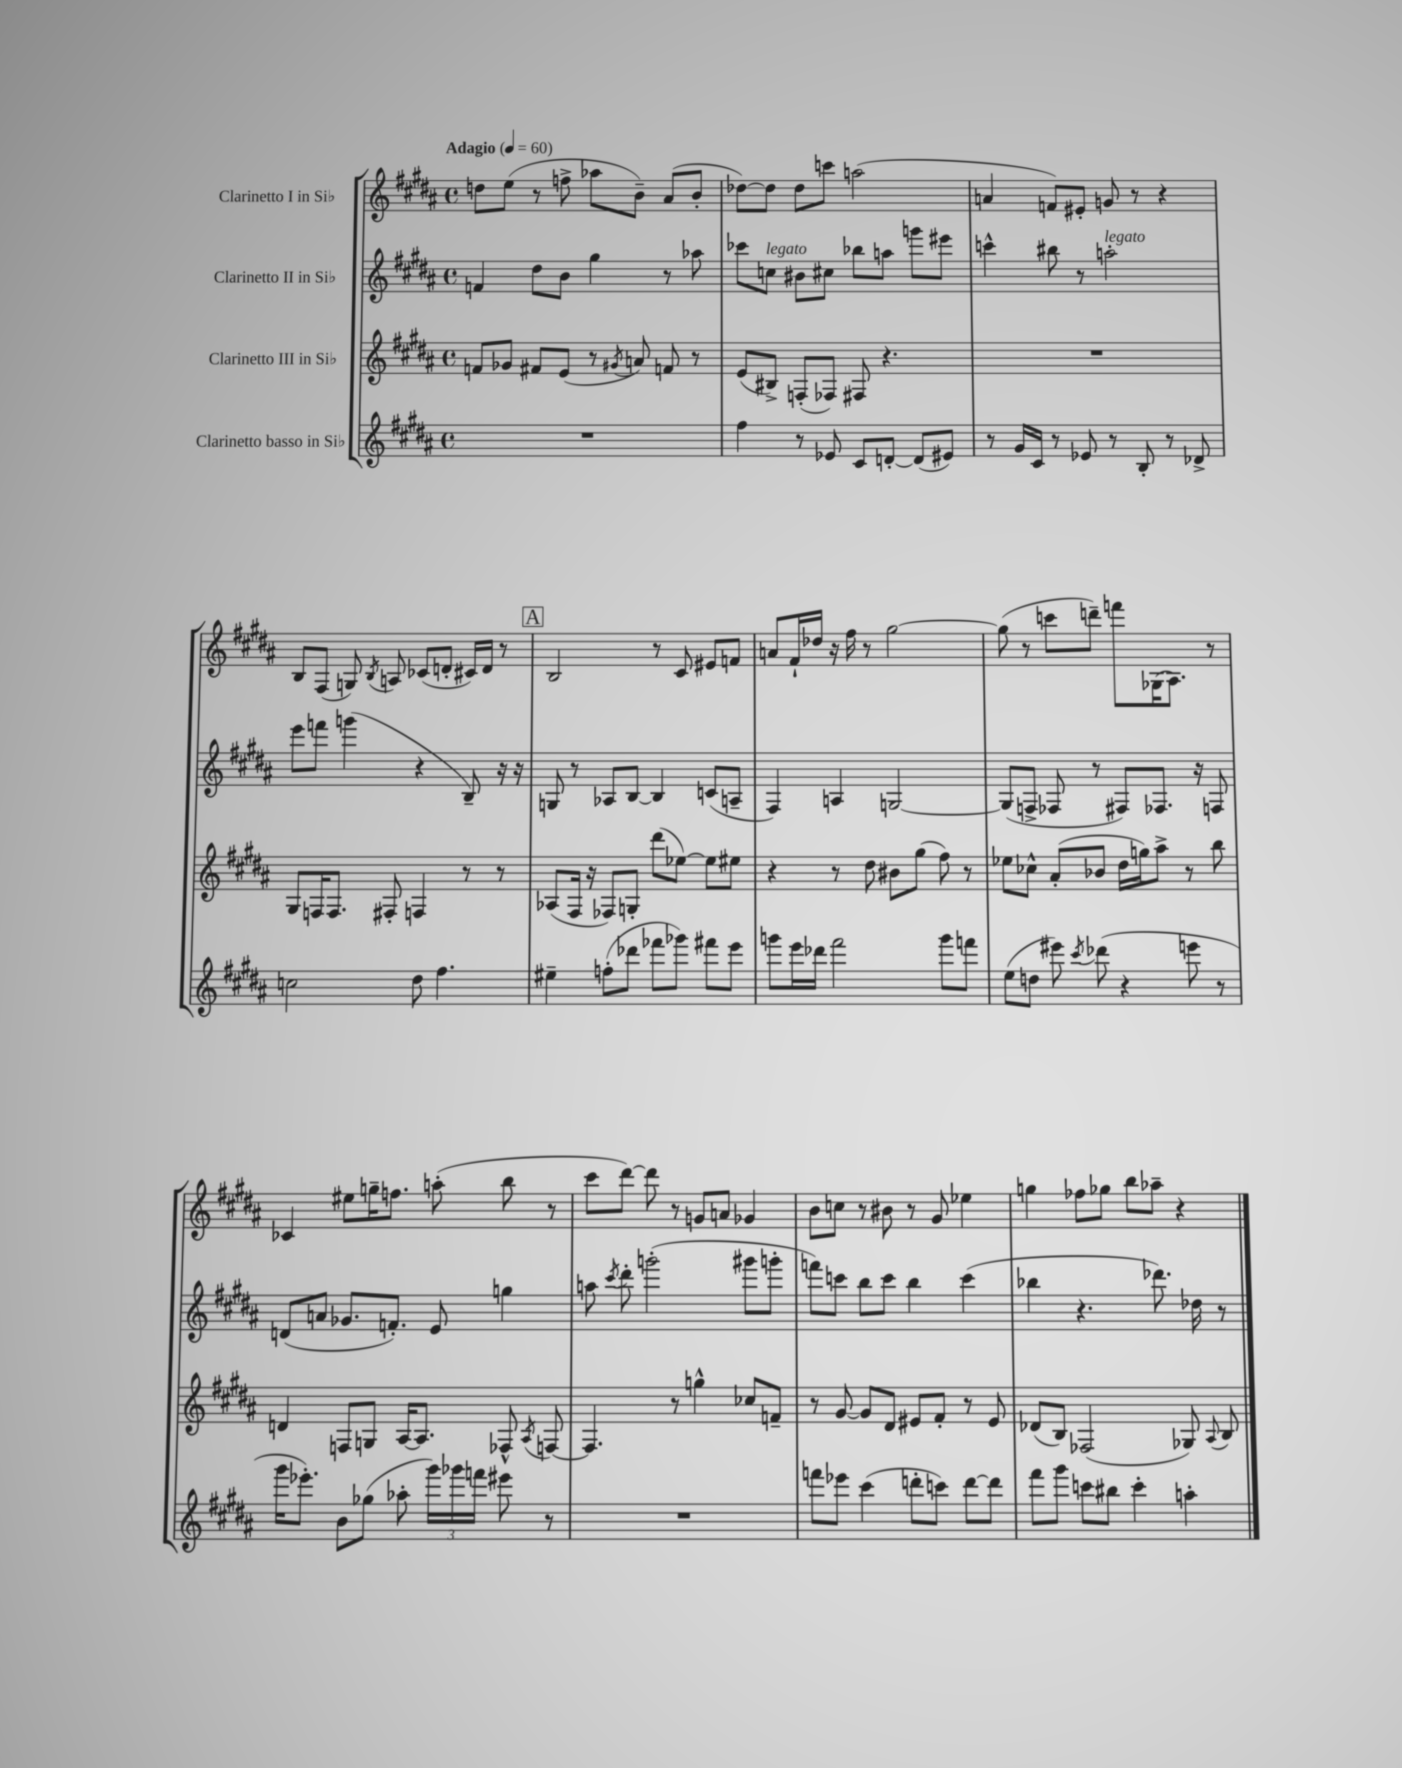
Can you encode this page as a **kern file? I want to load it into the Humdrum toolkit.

**kern	**kern	**kern	**kern
*part4	*part3	*part2	*part1
*staff4	*staff3	*staff2	*staff1
*I"Clarinetto basso in Si♭	*I"Clarinetto III in Si♭	*I"Clarinetto II in Si♭	*I"Clarinetto I in Si♭
*clefG2	*clefG2	*clefG2	*clefG2
*k[f#c#g#d#a#]	*k[f#c#g#d#a#]	*k[f#c#g#d#a#]	*k[f#c#g#d#a#]
*M4/4	*M4/4	*M4/4	*M4/4
*met(c)	*met(c)	*met(c)	*met(c)
*MM60	*MM60	*MM60	*MM60
=1	=1	=1	=1
!	!	!	!LO:TX:a:B:t=Adagio
1r	8fn/L	4fn/	8ddn\L
.	8g-X/J	.	(8ee\J
.	8f#X/L	8dd#\L	8r
.	(8e/J	8b\J	8ffn^\
.	8r	4gg#\	8aa-X\L
.	8qg#X/	.	.
.	8an/)	.	8b~\J)
.	8fn/	8r	(8a#/L
.	8r	8aa-X\	8b'/J
=2	=2	=2	=2
4ff#\	(8e/L	8ccc-X\L	[8dd-X\L)
!	!	!LO:TX:a:i:t=legato	!
.	8B#X^/J)	8ccn\J	8dd-\J]
8r	(8Fn'/L	8b#X\L	8dd-\L
8e-X/	8F-X/J)	8cc#X\J	8cccn\J
8c#/L	8F#X/	8bb-X\L	(2aan\
[8dn'/J	4.r	8aan\J	.
(8d/L]	.	8gggn\L	.
8e#X/J)	.	8eee#X\J	.
=3	=3	=3	=3
8r	1r	4cccn^^\	4an/
16g#/LL	.	.	.
16c#/JJ	.	.	.
8r	.	8bb#X\	8fn/L)
8e-X/	.	8r	8e#X'/J
!	!	!LO:TX:a:i:t=legato	!
8r	.	2aan'\	8gn/
8B'/	.	.	8r
8r	.	.	4r
8d-X^/	.	.	.
!!LO:LB:g=z
=4	=4	=4	=4
2ccn\	8G#/L	8eee\L	8B/L
.	16Fn/K	8fffn\J	(8F#/J
.	8.F/J	.	.
.	.	(4gggn\	8Gn/)
.	.	.	8qB/
.	8F#X'/	.	8An/
8dd#\	4Fn/	4r	(8c-X/L
4.ff#\	.	.	8dn'/J
.	8r	8B~/)	16c#X/LL)
.	.	.	16d/JJ
.	8r	16r	8r
.	.	16r	.
!!LO:REH:place=s1:t=A
=5	=5	=5	=5
4ee#X~\	(8A-X/L	8Gn/	2B/
.	16F#/Jk	8r	.
.	16r	.	.
(8ffn'\L	8F-X/L)	8A-X/L	.
8ddd-X\J	8Gn'/J	[8B/J	.
8fff-X\L	(8ddd#\L	4B/]	8r
8ggg-X\J)	[8ee-X\J)	.	8c#/
8fff#X\L	8ee-\L]	(8cn/L	8e#X/L
8eee\J	8ee#X\J	8An~/J	8fn/J
=6	=6	=6	=6
8gggn\L	4r	4F#/)	8an/L
16eee\L	.	.	16f#`/L
16ddd-X\JJ	.	.	16dd-X/JJ
2fff#\	8r	4An/	16r
.	.	.	16ff#\
.	8dd#\	.	8r
.	8b#X\L	[2Gn/	[2gg#\
.	(8gg#\J	.	.
8ggg\L	8ff#\)	.	.
8fffn\J	8r	.	.
=7	=7	=7	=7
(8ee\L	8ee-X\L	(8G/L]	(8gg#\]
8ddn\J	8cc-X^^\J	8Fn^/J	8r
8eee#X\)	(8a#'/L	8F-X/	8cccn\L
8qccc#/	.	.	.
(8ddd-X\	8b-X/J	8r	8dddn~\J)
4r	16dd#\LL	8F#X/L)	8fffn\L
.	16ggn\J)	.	.
.	8aa#^\J	8.F-X/J	(16G-X\K
.	.	.	8.A#\J)
8eeen\	8r	.	.
.	.	16r	.
8r	8bb\	8Fn/	8r
!!LO:LB:g=z
=8	=8	=8	=8
16ggg#\KL	4dn/	(8dn/L	4c-X/
8.eee-X'\J)	.	.	.
.	.	8an/J	.
8b\L	8Fn/L	8.g-X/L	8ee#X\L
(8gg-X\J	8Gn/J	.	16ggn~\K
.	.	8.fn'/J)	8.ffn\J
8aa-X'\	[16A#/KL	.	.
.	8.A#/J]	.	.
24ggg#\LL)	.	8e/	(8aan'\
24ggg-X\	.	.	.
24fffn\JJ	.	.	.
8eee#X\	8F-X^^/	4ggn\	8bb\
.	8qA#/	.	.
8r	[8Fn/	.	8r
=9	=9	=9	=9
1r	4.F/]	8aan\	8ccc#\L
.	.	8qccc#/	.
.	.	8ddd#'\	[8ddd#\J)
.	.	(2gggn'\	8ddd#\]
.	8r	.	8r
.	4ggn^^\	.	8gn/L
.	.	.	8an/J
.	8cc-X/L	8ggg#X\L	4g-X/
.	8fn~/J	8gggn'\J	.
=10	=10	=10	=10
8fffn\L	8r	8fffn\L)	8b\L
8eee-X\J	[8g#/	8cccn\J	8ccn\J
(4ccc#\	8g#/L]	8bb\L	8r
.	8d#/J	8ccc\J	8b#X\
8dddn'\L	8e#X/L	4bb\	8r
8cccn\J)	8f#'/J	.	8g#/
[8ddd\L	8r	(4ccc\	4ee-X\
8ddd\J]	8e#/	.	.
=11	=11	=11	=11
8fff#\L	(8d-X/L	4bb-X\	4ggn\
8ggg#\J	8B/J)	.	.
8cccn\L	(2F-X/	4.r	8ff-X\L
8bb#X\J	.	.	8gg-X\J
4ccc'\	.	.	8bb\L
.	.	8.ddd-X\)	8aa-X~\J
4aan'\	8G-X/)	.	4r
.	.	16dd-X\	.
.	8qqA#/	.	.
.	8B/	8r	.
==	==	==	==
*-	*-	*-	*-
